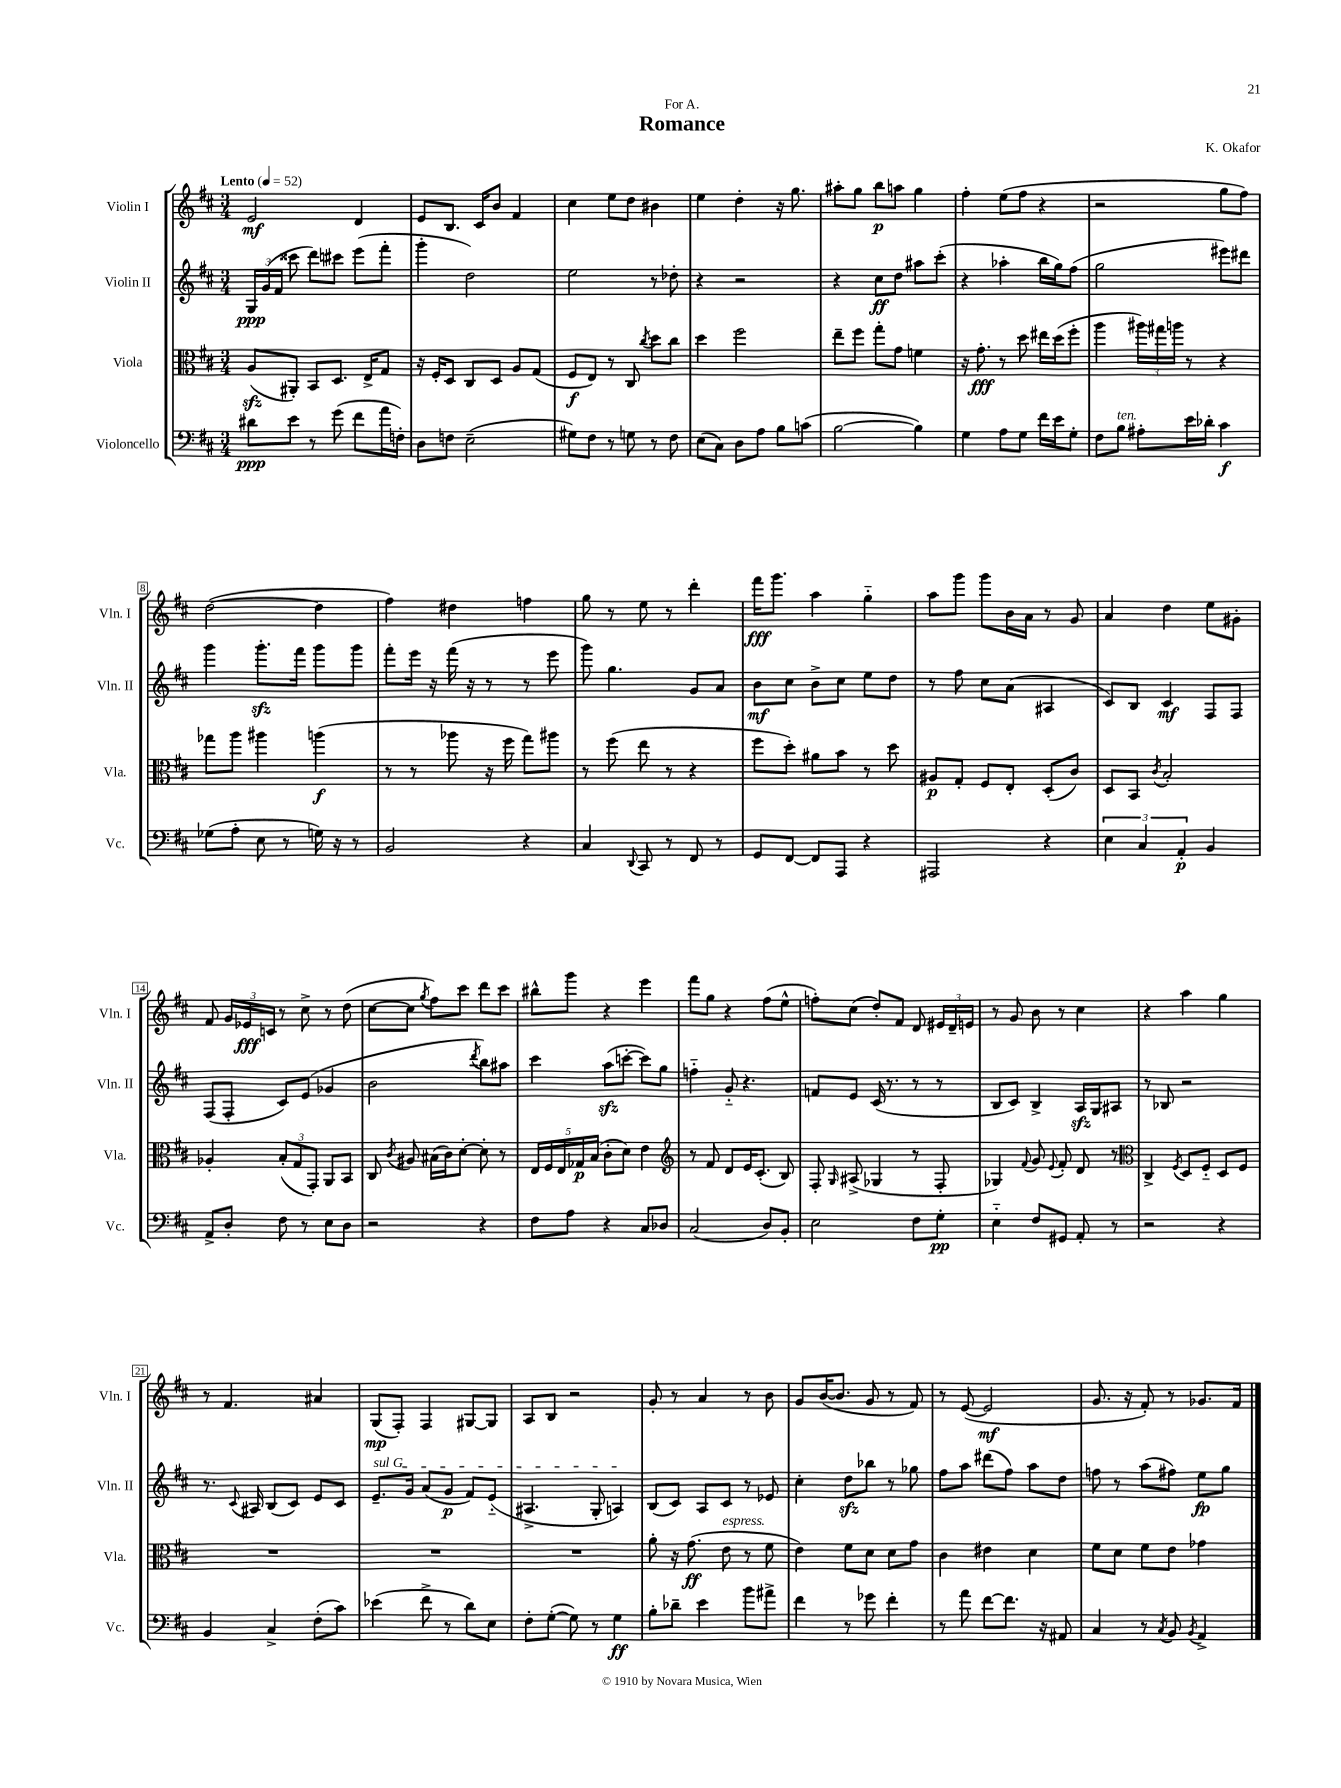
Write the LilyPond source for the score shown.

\header { title = "Romance" composer = "K. Okafor" dedication = "For A." }
<<
\new StaffGroup <<
\new Staff = "s0" \with { instrumentName = "Violin I" shortInstrumentName = "Vln. I" } {
    \clef treble \key d \major \numericTimeSignature \time 3/4 \tempo "Lento" 4 = 52
    \autoBeamOff e'2\mf d'4 |
    e'8[ b8.] cis'16[ b'8] fis'4 |
    cis''4 e''8[ d''8] bis'4 |
    e''4 d''4-. r16 g''8. |
    ais''8[-. g''8] b''8[\p a''8] g''4 |
    fis''4-. e''8[( fis''8] r4 |
    r2 g''8[ fis''8]) |
    d''2~( d''4 |
    fis''4) dis''4 f''4 |
    g''8 r8 e''8 r8 d'''4-. |
    fis'''16[\fff g'''8.] a''4 g''4-_ |
    a''8[ g'''8] g'''8[ b'16 a'16] r8 g'8 |
    a'4 d''4 e''8[ gis'8]-. |
    fis'8 \tuplet 3/2 { g'16[ ees'16\fff c'16] } r8 cis''8-> r8 d''8( |
    cis''8[~ cis''8] \acciaccatura { g''8 } fis''8[) cis'''8] d'''8[ cis'''8] |
    bis''8[-^ g'''8] r4 e'''4 |
    fis'''8[ g''8] r4 fis''8[( e''8]-^ |
    f''8[-.) cis''8]( d''8[-.) fis'8] d'8 \tuplet 3/2 { eis'16[ d'16-- e'16] } |
    r8 g'8 b'8 r8 cis''4 |
    r4 a''4 g''4 |
    r8 fis'4. ais'4 |
    g8[\mp( fis8]-.) fis4 gis8[~ gis8] |
    a8[ b8] r2 |
    g'8-. r8 a'4 r8 b'8 |
    g'8[ b'16~( b'8.] g'8 r8 fis'8) |
    r8 e'8~( e'2\mf |
    g'8. r16 fis'8-.) r8 ges'8.[ fis'16] \bar "|." |
}
\new Staff = "s1" \with { instrumentName = "Violin II" shortInstrumentName = "Vln. II" } {
    \clef treble \key d \major \numericTimeSignature \time 3/4
    \autoBeamOff \tuplet 3/2 { g16[\ppp g'16( fis'16] } cisis'''8 d'''8[) cis'''8] e'''8[( fis'''8]-. |
    g'''4-. d''2) |
    e''2 r8 des''8-. |
    r4 r2 |
    r4 cis''8[\ff d''8] ais''8[ cis'''8]-.( |
    r4 aes''4-. b''16[ g''16) fis''8]( |
    g''2 eis'''8[) dis'''8] |
    g'''4 g'''8.[-.\sfz fis'''16] g'''8[ g'''8] |
    fis'''8[-. e'''16] r16 fis'''16( r16 r8 r8 e'''8 |
    g'''8) g''4. g'8[ a'8] |
    b'8[\mf cis''8] b'8[-> cis''8] e''8[ d''8] |
    r8 fis''8 cis''8[ a'8]( ais4 |
    cis'8[) b8] cis'4\mf fis8[ fis8] |
    fis8[( fis8]-. cis'8[) e'8]( ges'4 |
    b'2 \acciaccatura { d'''8 } b''8[) ais''8] |
    cis'''4 a''8[\sfz( c'''8]~-. c'''8[) g''8] |
    f''4-_ g'8-_ r4. |
    f'8[ e'8] cis'16( r8. r8 r8 |
    b8[ cis'8]) b4-> a16[\sfz g16 ais8] |
    r8 bes8 r2 |
    r8. \appoggiatura { cis'8 } ais16 b8[( cis'8]) e'8[ cis'8] |
    \once \override TextSpanner.bound-details.left.text = \markup { \italic "sul G" } e'8.[--\startTextSpan g'16] a'8[( g'8]\p fis'8[) e'8]-_( |
    ais4.-> g8-. a4\stopTextSpan) |
    b8[( cis'8]) a8[ cis'8] r8 ees'8 |
    cis''4-. d''8[\sfz bes''8] r8 ges''8 |
    fis''8[ a''8] dis'''8[( fis''8]) a''8[ d''8] |
    f''8 r8 a''8[( fis''8]) e''8[\fp g''8] \bar "|." |
}
\new Staff = "s2" \with { instrumentName = "Viola" shortInstrumentName = "Vla." } {
    \clef alto \key d \major \numericTimeSignature \time 3/4
    \autoBeamOff a8[\sfz( ais,8]-.) b,8[ d8.] e16[-> g8] |
    r16 fis16[-. d8] cis8[ d8] a8[ g8]( |
    fis8[\f e8]) r8 cis8 \acciaccatura { cis''8 } d''8[ cis''8] |
    d''4 fis''2 |
    e''8[-- fis''8] g''8[-. g'8] f'4 |
    r16 g'8.-.\fff r8 d''8 eis''16[ d''16( fis''8]-. |
    a''4 \tuplet 3/2 { ais''16[) gis''16 a''16] } r8 r4 |
    ges''8[ a''8] ais''4 a''4\f( |
    r8 r8 aes''8 r16 fis''16 g''8[) ais''8] |
    r8 fis''8( e''8 r8 r4 |
    fis''8[ d''8]-.) ais'8[ b'8] r8 d''8 |
    ais8[\p g8]-. fis8[ e8]-. d8[-.( cis'8]) |
    d8[ b,8] \acciaccatura { cis'8 } b2-. |
    aes4-. \tuplet 3/2 { b8[-.( g8 g,8]-.) } a,8[ b,8] |
    cis8 \acciaccatura { cis'8 } ais8 bis16[( cis'16) d'8]~-. d'8-. r8 |
    \tuplet 5/4 { e16[ fis16 e16 ges16\p b16]( } cis'8[-. d'8]) e'4 |
    \clef treble r8 fis'8 d'8[ e'16 cis'8.]-.( b8) |
    fis8-. \grace { g16 } ais8->( ges4 r8 fis8-. |
    ges4) \appoggiatura { fis'8 } g'8 \appoggiatura { e'8 } fis'8-. d'8 r8 |
    \clef alto cis4-> \acciaccatura { fis8 } d8[ fis8]-_ d8[ fis8] |
    R2. |
    R2. |
    R2. |
    a'8-. r16 g'8.\ff( e'8^\markup { \italic "espress." } r8 fis'8 |
    e'4) fis'8[ d'8] d'8[ g'8] |
    cis'4 eis'4 d'4 |
    fis'8[ d'8] fis'8[ e'8] ges'4 \bar "|." |
}
\new Staff = "s3" \with { instrumentName = "Violoncello" shortInstrumentName = "Vc." } {
    \clef bass \key d \major \numericTimeSignature \time 3/4
    \autoBeamOff dis'8[\ppp e'8] r8 g'8( fis'8[ a'16 f16]-.) |
    d8[ f8] e2--( |
    gis8[) fis8] r8 g8 r8 fis8 |
    e8[( cis8]) d8[ a8] b8[ c'8]( |
    b2~ b4) |
    g4 a8[ g8] fis'16[ e'16 g8]-. |
    fis8[ b8]^\markup { \italic "ten." } ais8[-. e'16 des'16]-. cis'4\f |
    ges8[( a8]-. e8 r8 g16) r16 r8 |
    b,2 r4 |
    cis4 \appoggiatura { d,8 } cis,8 r8 fis,8 r8 |
    g,8[ fis,8]~ fis,8[ a,,8] r4 |
    ais,,2 r4 |
    \tuplet 3/2 { e4 cis4 a,4-.\p } b,4 |
    a,8[-> d8]-. fis8 r8 e8[ d8] |
    r2 r4 |
    fis8[ a8] r4 cis8[ des8] |
    cis2( d8[) b,8]-. |
    e2 fis8[ g8]-.\pp |
    e4-_ fis8[ gis,8] a,8-. r8 |
    r2 r4 |
    b,4 cis4-> fis8[-.( cis'8]) |
    ees'4( fis'8-> r8 d'8[) e8] |
    fis8[-. g8]~-.( g8) r8 g4\ff |
    b8[-. des'8]-- e'4 b'8[ ais'8]-> |
    fis'4 r8 ges'8 fis'4-. |
    r8 a'8 fis'8[~ fis'8.] r16 ais,8 |
    cis4 r8 \acciaccatura { cis8 } b,8 \acciaccatura { b,8 } a,4-> \bar "|." |
}
>>
>>
\layout { \context { \Score \override BarNumber.stencil = #(make-stencil-boxer 0.1 0.3 ly:text-interface::print) } }
